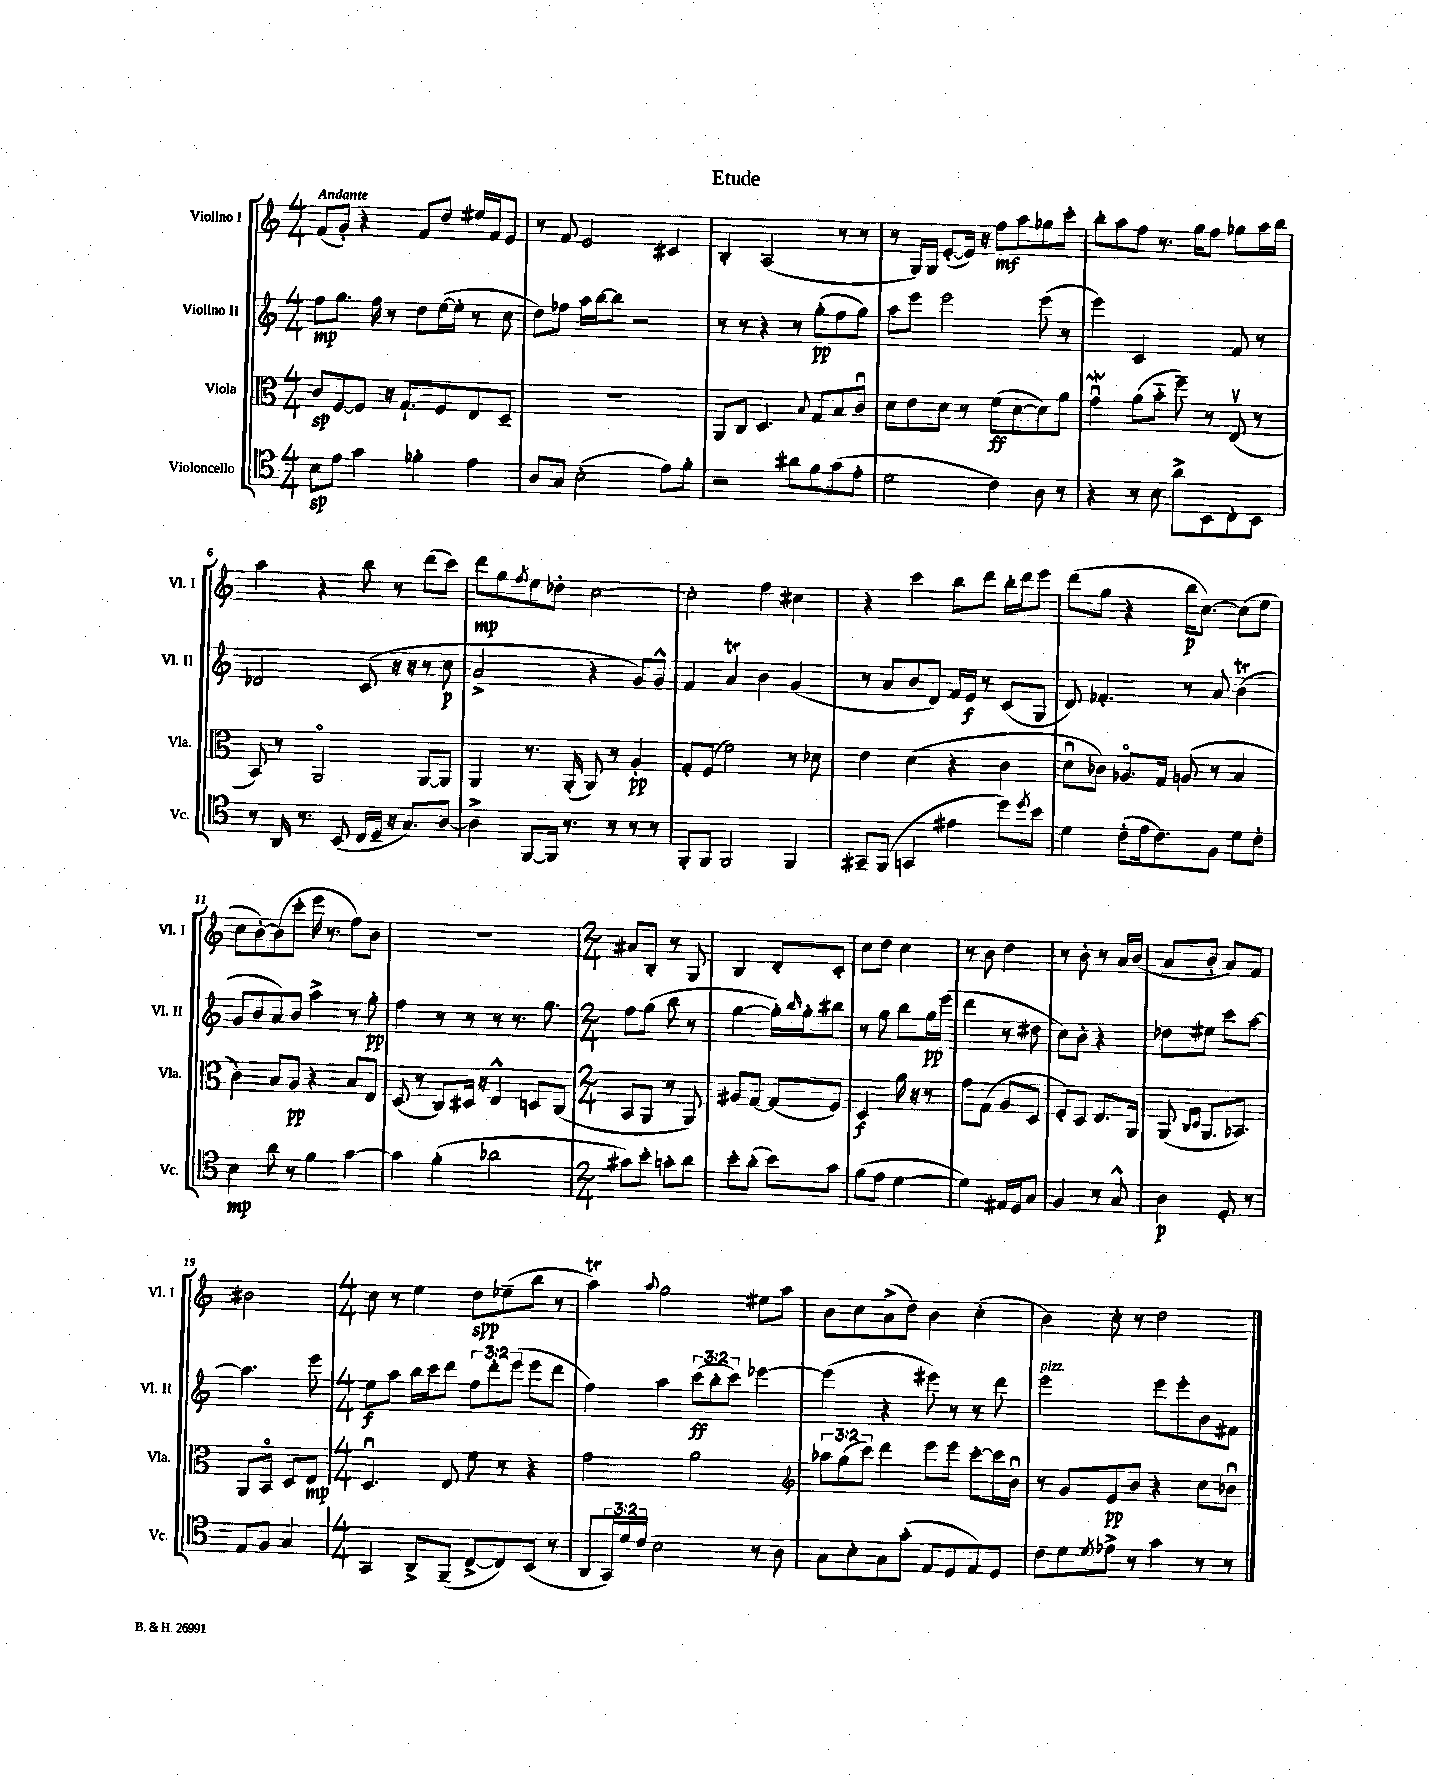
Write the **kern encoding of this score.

**kern	**kern	**kern	**kern
*staff4	*staff3	*staff2	*staff1
*clefC4	*clefC3	*clefG2	*clefG2
*k[]	*k[]	*k[]	*k[]
*M4/4	*M4/4	*M4/4	*M4/4
8B\L	8c/L	8ff\L	(8f/L
8e\J	[8F/	8.gg\J	8g'/J)
4g\	8F/]J	.	4r
.	.	16ff\	.
.	16r	8r	.
.	8.G`/L	.	.
4f-'\	.	8dd\L	8f/L
.	8F/	([16ee\L	8dd/J
.	.	16ee'\]JJ	.
4e\	8E/	8r	16ee#/LL
.	.	.	16f/J
.	8D~/J	8cc\	8e/J
=	=	=	=
8A/L	1r	8dd\L)	8r
8G/J	.	8ff-\J	8f/
(2B'\	.	16aa\LL	2e/
.	.	[16bb\J	.
.	.	8bb\]J	.
.	.	2r	.
8e\L)	.	.	4c#/
8f'\J	.	.	.
=	=	=	=
2r	8AA/L	8r	4B'/
.	8C/J	8r	.
.	4.D/	4r	(2A/
8a#\L	.	8r	.
.	8qqB/	.	.
8f\	8G/L	(8gg'\L	.
(8g\	8B/	8ff\	8r
8e'\J	8cu/J	8gg\J)	8r
=	=	=	=
2d\	8d\L	8aa\L	8r
.	8e\	8eee\J	16G/LL)
.	.	.	16G/JJ
.	8d\J	2eee\	([8e'/L
.	8r	.	16e/]Jk)
.	.	.	16r
4c\)	(8f\L	.	8ff\L
.	[8d\	.	8aa\
8A\	8d\])	(8eee\	8gg-\
8r	8a\J	8r	8ccc'\J
=	=	=	=
4r	4gu\	4eee\)	8bb'\L
.	.	.	8aa\
8r	(8a\L	2c/	8ff\J
8B\	8b'~\J	.	8.r
8a^\L	8ff~\)	.	.
.	.	.	16gg\LK
8BB\	8r	.	8ff\J
8C'\	(8Ev/	8f/	8gg-\L
8BB\J	8r	8r	16aa\L
.	.	.	16bb\JJ
=	=	=	=
8r	8BB/)	2d-/	4aa\
16AA/	8r	.	.
8.r	.	.	.
.	2AAo/	.	4r
(8BB/	.	.	.
16C/LL	.	(8c/	8bb\
16D~/JJ	.	.	.
16r	.	16r	8r
8.G/L)	.	16r	.
.	[8AA/L	8r	(8ddd\L
[8A/J	8AA/]J	8cc\	8ccc\J)
=	=	=	=
4A^\]	4AA/	2a^/	8ddd\L
.	.	.	8gg\
.	.	.	8qff/
[8FF/L	8.r	.	8ee\
16FF/]Jk	.	.	8dd-'\J
8.r	(16AA'/	.	.
.	8AA/)	4r	[2cc\
8r	8r	.	.
8r	4A'/	8g/L)	.
8r	.	8g^^/J	.
=	=	=	=
8FF'/L	8G'/L	4f/	2cc'\]
8FF/J	(8F/J	.	.
2FF/	2f\)	4a/	.
.	.	4b\	4ff\
4FF/	8r	(4g/	4cc#\
.	8d-\	.	.
=	=	=	=
8GG#~/L	4e\	8r	4r
(8FF/J	.	8a/L	.
4GG/	(4d\	8b/	4ccc\
.	.	8d/J)	.
4e#\	4r	16f/LL	8bb\L
.	.	16e/JJ	.
.	.	8r	8ddd\J
8dd\L)	4c\	(8c/L	16bb'\LL
.	.	.	16ddd\J
8qdd/	.	.	.
8b\J	.	8G/J	8eee\J
=	=	=	=
4d\	8du\L	8d/)	(8ddd\L
.	8c-\J)	4.f-'/	8gg\J
(8c'\L	8.A-o/L	.	4r
16e\k	.	.	.
8.c\)	16G/Jk	.	.
.	(8A/	8r	16bb\LK
.	.	.	[8.cc\J)
8F\J	8r	8a/	.
8d\L	4B/	(4b\	(8cc\]L
8c'\J	.	.	8ee\J
=	=	=	=
4B\	4c\)	8g/L	8cc\L
.	.	8b/	[8b'\)
8a\	8B/L	8a/)	(8b\]
8r	8A/J	8b/J	8ccc'\J
4f\	4r	4aa^\	16eee\
.	.	.	8.r
[4g\	8B/L	8r	8ff\L)
.	8E/J	8gg'\	8b\J
=	=	=	=
4g\]	(8D/	4ff\	1r
.	8r	.	.
(4f'\	8C/L)	8r	.
.	16D#/Jk	8r	.
.	16r	.	.
2a-\	4E^^/	8r	.
.	.	8.r	.
.	8D/L	.	.
.	.	8.gg\	.
.	(8C/J	.	.
=	=	=	=
*M2/4	*M2/4	*M2/4	*M2/4
8g#\L)	8BB/L	8ff\L	8a#/L
8b'\J	8AA/J	(8gg\J	8B'/J
8g'\L	8r	8bb\	8r
8a\J	8AA/)	8r	8G/
=	=	=	=
8b'\L	8A#/L	[4gg\	4B/
(8a'\J	[8G/J	.	.
8b\L)	(8G/]L	16gg'\]LL)	8d'/L
.	.	16qqbb/	.
.	.	16gg'\J	.
8g\J	8F/J)	8bb#\J	8c'/J
=	=	=	=
(8f\L	4D/	8r	8cc\L
8e\J	.	8gg\	8dd\J
[4d\	16a\	8bb\L	4cc\
.	16r	.	.
.	8r	16gg\L	.
.	.	(16eee\JJ	.
=	=	=	=
4d\])	8g\L	4ddd\	8r
.	(8G\J	.	8b\
16E#/LL	8A/L	8r	4dd\
16D/J	.	.	.
8G/J	8D/J	8dd#\	.
=	=	=	=
4F/	8F'/L)	8cc\L)	8r
.	8D/J	8b'\J	8b'\
8r	8.E/L	4r	8r
8G^^/	.	.	16a/LL
.	16AA/Jk	.	(16b/JJ
=	=	=	=
4A\	(8AA/	8dd-\L	8a/L
.	16qqC/LL	.	.
.	16qqD/JJ	.	.
.	8.AA/L	8ee#\J	8b'/J
8D'/	.	8ccc\L	8a/L)
.	8.BB-/J)	.	.
8r	.	[8aa\J	8f/J
=	=	=	=
8E/L	8AA/L	4.aa\]	2b#\
8F/J	8BBo/J	.	.
4G/	8D/L	.	.
.	8E/J	8eee\	.
=	=	=	=
*M4/4	*M4/4	*M4/4	*M4/4
4GG/	4.Du/	8ee\L	8cc\
.	.	8aa\J	8r
8AA^/L	.	16bb\LL	4ee\
.	.	16ccc\J	.
(8FF~/J	8E/	8ddd\J	.
[8C^/L	8f\	12ff\L	8dd\L
.	.	12ddd'\	.
8C/])	8r	.	(8ee-~\
.	.	(12eee\J	.
(8BB/J	4r	8eee\L	8bb\J
8r	.	8ddd\J	8r
=	=	=	=
8AA/L	2g\	4ff\)	4aa\)
24GG/L)	.	.	.
24d/	.	.	.
24c/JJ	.	.	.
.	.	.	8qqaa/
2B\	.	4aa\	2gg\
.	2a\	(12ccc\L	.
.	.	12bb'\	.
.	.	12ccc\J)	.
8r	.	[4eee-\	8ee#\L
8A\	.	.	8aa\J
=	=	=	=
*	*clefG2	*	*
8G\L	12aa-\L	(4eee-\]	8b\L
.	(12gg\	.	.
8B'\	.	.	8cc\
.	12ccc\J)	.	.
8G\	4ddd\	4r	(8a^\
(8g'\J	.	.	8dd\J)
8E/L	8eee\L	8eee#\)	4b\
8D/	8eee\J	8r	.
8E/)	[8ccc'\L	8r	(4cc'\
8D/J	16ccc\]L	8ddd\	.
.	16bu\JJ	.	.
=	=	=	=
8c\L	8r	2eee\	4b\)
8d\	8g/L	.	.
8qd/	.	.	.
8e-^\J	8e/	.	8cc'\
8r	8b/J	.	8r
4g\	4r	8eee\L	2dd\
.	.	8eee'\	.
8r	8cc\L	8b\	.
8r	8b-u\J	8f#\J	.
==	==	==	==
*-	*-	*-	*-
